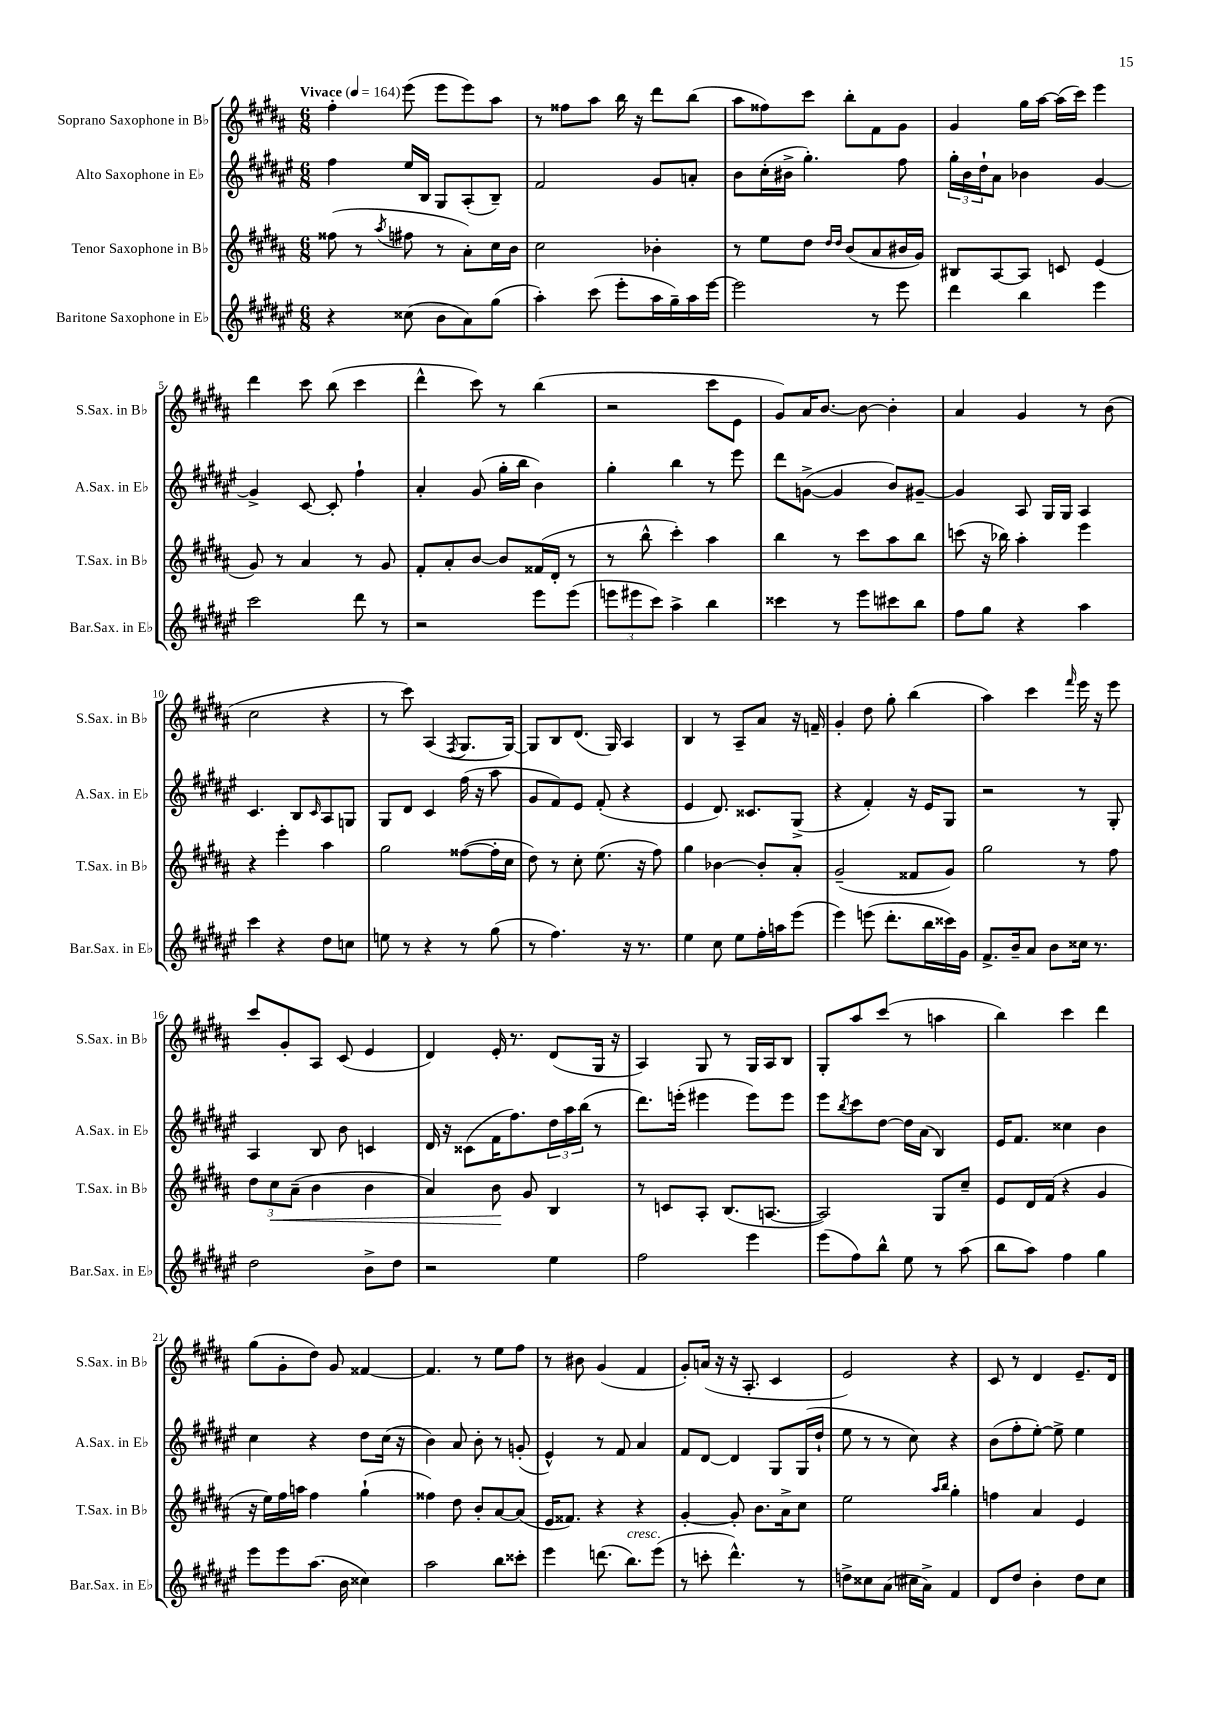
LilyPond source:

<<
\new StaffGroup <<
\new Staff = "s0" \with { instrumentName = "Soprano Saxophone in Bb" shortInstrumentName = "S.Sax. in Bb" } {
    \clef treble \key b \major \numericTimeSignature \time 6/8 \tempo "Vivace" 4 = 164
    fis''4-. e'''8( e'''8 e'''8) ais''8 |
    r8 fisis''8 ais''8 b''16 r16 dis'''8 b''8( |
    ais''8 fisis''8) cis'''8 b''8-. fis'8 gis'8 |
    gis'4 gis''16 ais''16~ ais''16( cis'''16) e'''4 |
    dis'''4 cis'''8 b''8( cis'''4 |
    dis'''4-^ cis'''8) r8 b''4( |
    r2 cis'''8 e'8 |
    gis'8) ais'16 b'8.~ b'8~ b'4-. |
    ais'4 gis'4 r8 b'8( |
    cis''2 r4 |
    r8 cis'''8) ais4( \acciaccatura { fis8 } gis8. gis16~) |
    gis8 b8 dis'8.( gis16) ais4 |
    b4 r8 ais8-- ais'8 r16 f'16-- |
    gis'4-. dis''8 gis''8-. b''4( |
    ais''4) cis'''4 \grace { fis'''16 } e'''16 r16 e'''8 |
    cis'''8 gis'8-. ais8 cis'8( e'4 |
    dis'4) e'16-. r8. dis'8( gis16 r16 |
    ais4) gis8 r8 gis16 ais16 b8 |
    gis8-. ais''8 cis'''8( r8 a''4 |
    b''4) cis'''4 dis'''4 |
    gis''8( gis'8-. dis''8) gis'8 fisis'4~ |
    fisis'4. r8 e''8 fis''8 |
    r8 bis'8 gis'4( fis'4 |
    gis'8-.) a'16( r16 r16 ais8.-. cis'4 |
    e'2) r4 |
    cis'8 r8 dis'4 e'8.-- dis'16 \bar "|." |
}
\new Staff = "s1" \with { instrumentName = "Alto Saxophone in Eb" shortInstrumentName = "A.Sax. in Eb" } {
    \clef treble \key fis \major \numericTimeSignature \time 6/8
    fis''4 eis''16 b16 gis8 ais8-.( b8--) |
    fis'2 gis'8 a'8-. |
    b'8 cis''16-.( bis'16-> gis''4.-.) fis''8 |
    \tuplet 3/2 { gis''16-. b'16 dis''16-! } ais'8 bes'4 gis'4~ |
    gis'4-> cis'8~ cis'8-. fis''4-! |
    ais'4-. gis'8( gis''16-. b''16 b'4) |
    gis''4-. b''4 r8 eis'''8 |
    dis'''8 g'8~->( g'4 b'8) gis'8~-- |
    gis'4 ais8 gis16 gis16 ais4 |
    cis'4. b8 \grace { cis'16 } ais8 g8 |
    gis8 dis'8 cis'4 fis''16( r16 ais''8 |
    gis'8 fis'8) eis'8 fis'8-.( r4 |
    eis'4 dis'8.) cisis'8. gis8->( |
    r4 fis'4-.) r16 eis'16 gis8 |
    r2 r8 gis8-. |
    ais4 b8 b'8 c'4 |
    dis'16 r16 cisis'8( fis'16 fis''8.) \tuplet 3/2 { dis''16 ais''16 b''16( } r8 |
    dis'''8.) e'''16-.( eis'''4 eis'''8) eis'''8 |
    eis'''8 \acciaccatura { b''8 } cis'''8 dis''8~ dis''16 ais'16( b4) |
    eis'16 fis'8. cisis''4 b'4 |
    cis''4 r4 dis''8 cis''16( r16 |
    b'4) ais'8 b'8-. r8 g'8-.( |
    eis'4-^) r8 fis'8 ais'4 |
    fis'8 dis'8~ dis'4 gis8 gis16( dis''16-! |
    eis''8 r8 r8 cis''8) r4 |
    b'8( fis''8-. eis''8~-.) eis''8-> eis''4 \bar "|." |
}
\new Staff = "s2" \with { instrumentName = "Tenor Saxophone in Bb" shortInstrumentName = "T.Sax. in Bb" } {
    \clef treble \key b \major \numericTimeSignature \time 6/8
    fisis''8( r8 \acciaccatura { ais''8 } fis''8 r8 ais'8-.) cis''16 b'16 |
    cis''2 bes'4-. |
    r8 e''8 dis''8 \grace { dis''16 dis''16 } b'8( ais'8 bis'16 gis'16) |
    bis8 ais8~ ais8 c'8 e'4( |
    gis'8) r8 ais'4 r8 gis'8 |
    fis'8-. ais'8-. b'8~ b'8 fisis'16( dis'16-. r8 |
    r8 b''8-^ cis'''4-.) ais''4 |
    b''4 r8 cis'''8 ais''8 b''8 |
    c'''8( r16 bes''16) ais''4-. e'''4 |
    r4 e'''4-. ais''4 |
    gis''2 fisis''8~( fisis''16-. cis''16 |
    dis''8) r8 cis''8-. e''8.( r16 fis''8) |
    gis''4 bes'4~ bes'8-. ais'8-. |
    gis'2--( fisis'8 gis'8) |
    gis''2 r8 fis''8 |
    \tuplet 3/2 { dis''8 cis''8\< ais'8--( } b'4 b'4 |
    ais'4) b'8\! gis'8 b4 |
    r8 c'8 ais8-. b8.( a8.~ |
    a2) gis8 cis''8-- |
    e'8 dis'16 fis'16( r4 gis'4 |
    r16 e''16) fis''16 a''16 fis''4 gis''4-!( |
    fisis''4) dis''8 b'8-. ais'8~ ais'8( |
    e'16 fisis'8.) r4 r4 |
    gis'4~-. gis'8-. b'8. ais'16-> cis''8 |
    e''2 \grace { ais''16 b''16 } gis''4-. |
    f''4 ais'4 e'4 \bar "|." |
}
\new Staff = "s3" \with { instrumentName = "Baritone Saxophone in Eb" shortInstrumentName = "Bar.Sax. in Eb" } {
    \clef treble \key fis \major \numericTimeSignature \time 6/8
    r4 cisis''8( b'8 ais'8) gis''8( |
    ais''4-.) cis'''8( eis'''8-. ais''16 gis''16--) ais''16 eis'''16~ |
    eis'''2 r8 eis'''8 |
    dis'''4 b''4 eis'''4 |
    cis'''2 dis'''8 r8 |
    r2 eis'''8 eis'''8( |
    \tuplet 3/2 { e'''8 eis'''8 cis'''8) } ais''4-> b''4 |
    cisis'''4 r8 eis'''8 cis'''8 b''8 |
    fis''8 gis''8 r4 ais''4 |
    cis'''4 r4 dis''8 c''8 |
    e''8 r8 r4 r8 gis''8( |
    r8 fis''4.) r16 r8. |
    eis''4 cis''8 eis''8 fis''16-. a''16 eis'''8( |
    eis'''4) e'''8( dis'''8.-. b''16 cisis'''16) gis'16 |
    fis'8.-> b'16-- ais'8 b'8 cisis''16 r8. |
    dis''2 b'8-> dis''8 |
    r2 eis''4 |
    fis''2 eis'''4 |
    eis'''8( fis''8) b''8-^ eis''8 r8 ais''8( |
    b''8 ais''8) fis''4 gis''4 |
    eis'''8 eis'''8 ais''8.( b'16 cisis''4) |
    ais''2 b''8 cisis'''8-. |
    eis'''4 d'''8.( b''8.^\markup { \italic "cresc." }) eis'''8( |
    r8 c'''8-. dis'''4.-^) r8 |
    d''8-> cisis''8 ais'8( cis''16 ais'16->) fis'4 |
    dis'8 dis''8 b'4-. dis''8 cis''8 \bar "|." |
}
>>
>>
